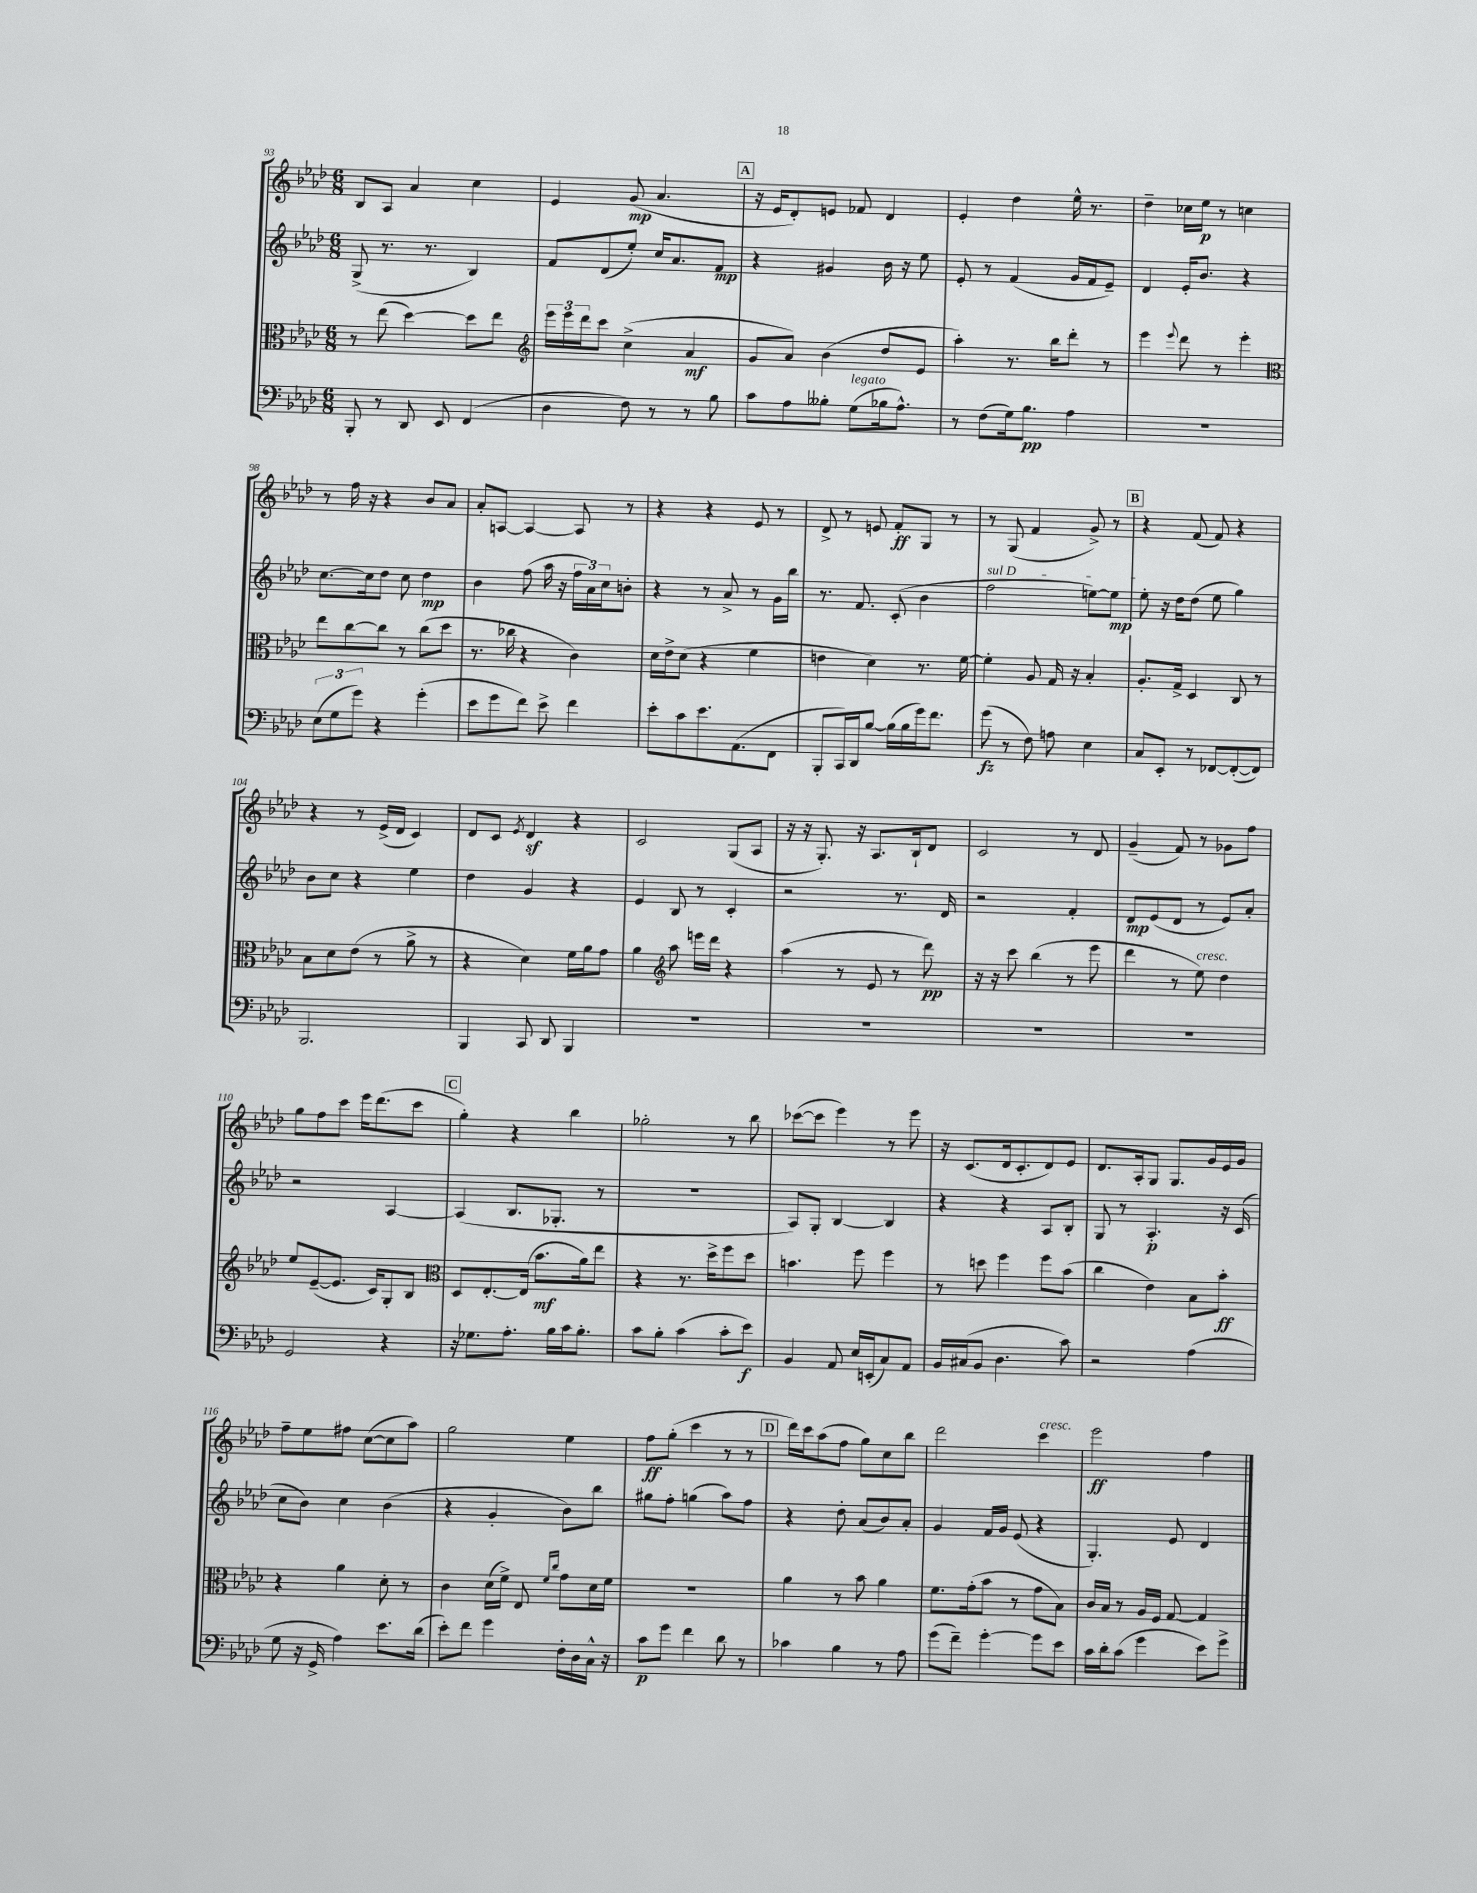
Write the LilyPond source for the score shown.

<<
\new StaffGroup <<
\new Staff = "s0" {
    \clef treble \key aes \major \numericTimeSignature \time 6/8
    bes8 aes8 aes'4 c''4 |
    ees'4 g'8\mp( aes'4. |
    \mark \markup { \box "A" } r16 ees'16 des'8-.) e'8 fes'8 des'4 |
    ees'4-. des''4 ees''16-^ r8. |
    des''4-- ces''16 ees''16\p r8 c''4 |
    r8 f''16 r16 r4 bes'8 aes'8 |
    aes'8-. a8~ a4~ a8 r8 |
    r4 r4 ees'8 r8 |
    des'8-> r8 e'8 f'8-.\ff g8 r8 |
    r8 g8( f'4 g'8->) r8 |
    \mark \markup { \box "B" } r4 f'8( f'8) r4 |
    r4 r8 ees'16->( des'16 c'4) |
    des'8 c'8 \acciaccatura { ees'8 } des'4\sf r4 |
    c'2 g8( aes8 |
    r16 r16 g8.-.) r16 aes8. bes16-! des'8 |
    c'2 r8 des'8 |
    g'4--( f'8) r8 ges'8 f''8 |
    g''8 f''8 c'''8 ees'''16 des'''8.( c'''8 |
    \mark \markup { \box "C" } g''4-.) r4 bes''4 |
    ges''2-. r8 bes''8 |
    ces'''8~( ces'''8 ees'''4) r8 ees'''8 |
    r16 c'8.( des'16 c'8.-. des'8) ees'8 |
    des'8. aes16-. g8 g8. g'16 ees'16 g'16 |
    f''8-- ees''8 fis''8 c''8~( c''8 aes''8) |
    g''2 ees''4 |
    f''8\ff g''8-.( c'''4 r8 r8 |
    \mark \markup { \box "D" } des'''16) c'''16 aes''8( f''8 g''8) c''8 bes''8 |
    des'''2 c'''4^\markup { \italic "cresc." } |
    ees'''2\ff f''4 \bar "|." |
}
\new Staff = "s1" {
    \clef treble \key aes \major \numericTimeSignature \time 6/8
    g8->( r8. r8. bes4) |
    f'8 des'8( ees''8-.) c''16 aes'8. f'8\mp |
    \mark \markup { \box "A" } r4 gis'4 bes'16 r16 ees''8 |
    ees'8-. r8 f'4( g'16 f'16 ees'8--) |
    des'4 ees'16-. bes'8. r4 |
    c''8.~ c''16 des''8 c''8 des''4\mp |
    bes'4 f''8( aes''16 r16 \tuplet 3/2 { f''16 aes'16) c''16 } b'8-. |
    r4 r8 aes'8-> r8 g'16 bes''16 |
    r8. f'8. c'8-.( bes'4 |
    \once \override TextSpanner.bound-details.left.text = \markup { \italic "sul D" } f''2\startTextSpan e''8~) e''8\mp |
    \mark \markup { \box "B" } ees''8-.\stopTextSpan r16 des''16 des''8( ees''8 g''4) |
    bes'8 c''8 r4 ees''4 |
    des''4 g'4 r4 |
    ees'4 bes8 r8 c'4-. |
    r2 r8. des'16 |
    r2 f'4-. |
    des'8\mp ees'8( des'8 r8 ees'8) aes'8-. |
    r2 aes4~ |
    \mark \markup { \box "C" } aes4( bes8. ges8.-. r8 |
    R2. |
    aes8) g8-. bes4~ bes4 |
    r4 r4 aes8 bes8-. |
    g8 r8 aes4.-.\p r16 c'16( |
    c''8 bes'8) c''4 bes'4( |
    r4 g'4-. bes'8) bes''8 |
    gis''8 f''8-. g''4( aes''8) f''8 |
    \mark \markup { \box "D" } r4 des''8-. aes'8( bes'8) aes'8-. |
    g'4 f'16 g'16 ees'8( r4 |
    g4.-.) ees'8 des'4 \bar "|." |
}
\new Staff = "s2" {
    \clef alto \key aes \major \numericTimeSignature \time 6/8
    r8 ees''8( des''4~) des''8 ees''8 |
    \clef treble \tuplet 3/2 { ees'''16 ees'''16 des'''16 } c'''8 c''4->( aes'4\mf |
    \mark \markup { \box "A" } g'8 aes'8) bes'4( des''8 ees'8 |
    aes''4-.) r8. bes''16 des'''8-. r8 |
    ees'''4 \appoggiatura { ees'''8 } des'''8 r8 ees'''4-. |
    \clef alto ees''8 c''8~ c''8 r8 c''8( des''8 |
    r8. ces''16 r4 c'4) |
    des'16 ees'16-> des'8( r4 f'4 |
    e'4 des'4) r8. f'16~ |
    f'4-. aes8 g16 r16 bes4-. |
    \mark \markup { \box "B" } aes8.-. g16-> des4 c8 r8 |
    bes8 des'8 ees'8( r8 aes'8-> r8 |
    r4 des'4) f'16 aes'16 g'8 |
    aes'4 \clef treble aes''8 e'''16 des'''16 r4 |
    aes''4( r8 ees'8 r8 des'''8\pp) |
    r16 r16 c'''8 bes''4( r8 ees'''8 |
    des'''4 r8 ees''8^\markup { \italic "cresc." }) des''4 |
    ees''8 ees'8~--( ees'8. c'16) g8-. bes8 |
    \mark \markup { \box "C" } \clef alto des8 ees8.~-. ees16( bes'8.\mf aes'16) ees''8 |
    r4 r8. des''16-> f''8 des''8 |
    b'4. f''8 f''4 |
    r8 d''8 f''4 f''8 bes'8( |
    c''4 ees'4) bes8 bes'8-.\ff |
    r4 aes'4 des'8-. r8 |
    c'4 des'16( f'16->) ees8 \grace { f'16 c''16 } g'8 des'16 f'16 |
    R2. |
    \mark \markup { \box "D" } aes'4 r8 bes'8 aes'4 |
    f'8. g'16-.( bes'8 r8 g'8 bes8) |
    c'16 bes16 r8 aes16 f16 g8~ g4 \bar "|." |
}
\new Staff = "s3" {
    \clef bass \key aes \major \numericTimeSignature \time 6/8
    bes,,8-. r8 des,8 ees,8 f,4( |
    des4 f8) r8 r8 bes8 |
    \mark \markup { \box "A" } c'8 aes8 beses8-. g8^\markup { \italic "legato" }( bes16 aes8.-^) |
    r8 f8( g16) bes8.\pp aes4 |
    R2. |
    \tuplet 3/2 { ees8( g8 g'8) } r4 g'4-.( |
    ees'8 g'8 f'8) ees'8-> f'4 |
    ees'8-. c'8 ees'8. aes,8.( f,8 |
    bes,,8-. c,16) des,16 bes8~ bes16( bes16 g'16) f'8. |
    g'8\fz( r8 f8) a8 ees4 |
    \mark \markup { \box "B" } c8 ees,8-. r8 fes,8~ fes,8~-.( fes,8) |
    bes,,2. |
    bes,,4 c,8 des,8 bes,,4 |
    R2. |
    R2. |
    R2. |
    R2. |
    g,2 r4 |
    \mark \markup { \box "C" } r16 ges8. aes8.-. bes16 c'16 bes8.-. |
    c'8 bes8-. c'4( c'8-. ees'8\f) |
    bes,4 aes,8 ees16 e,16-.( c8) aes,8 |
    bes,16 cis16( bes,8 des4. c'8) |
    r2 aes4( |
    g8 r16 g,16-> aes4) ees'8. des'16( |
    ees'8-.) f'8 g'4 f16-. des16 c16-^ r16 |
    c'8\p g'8 f'4 des'8 r8 |
    \mark \markup { \box "D" } ces'4 bes4 r8 aes8 |
    g'8( f'8--) g'4~-. g'8 ees'8 |
    c'16 des'16-. c'8( g'4 ees'8) g'8-> \bar "|." |
}
>>
>>
\layout { \context { \Score currentBarNumber = #93 } }
